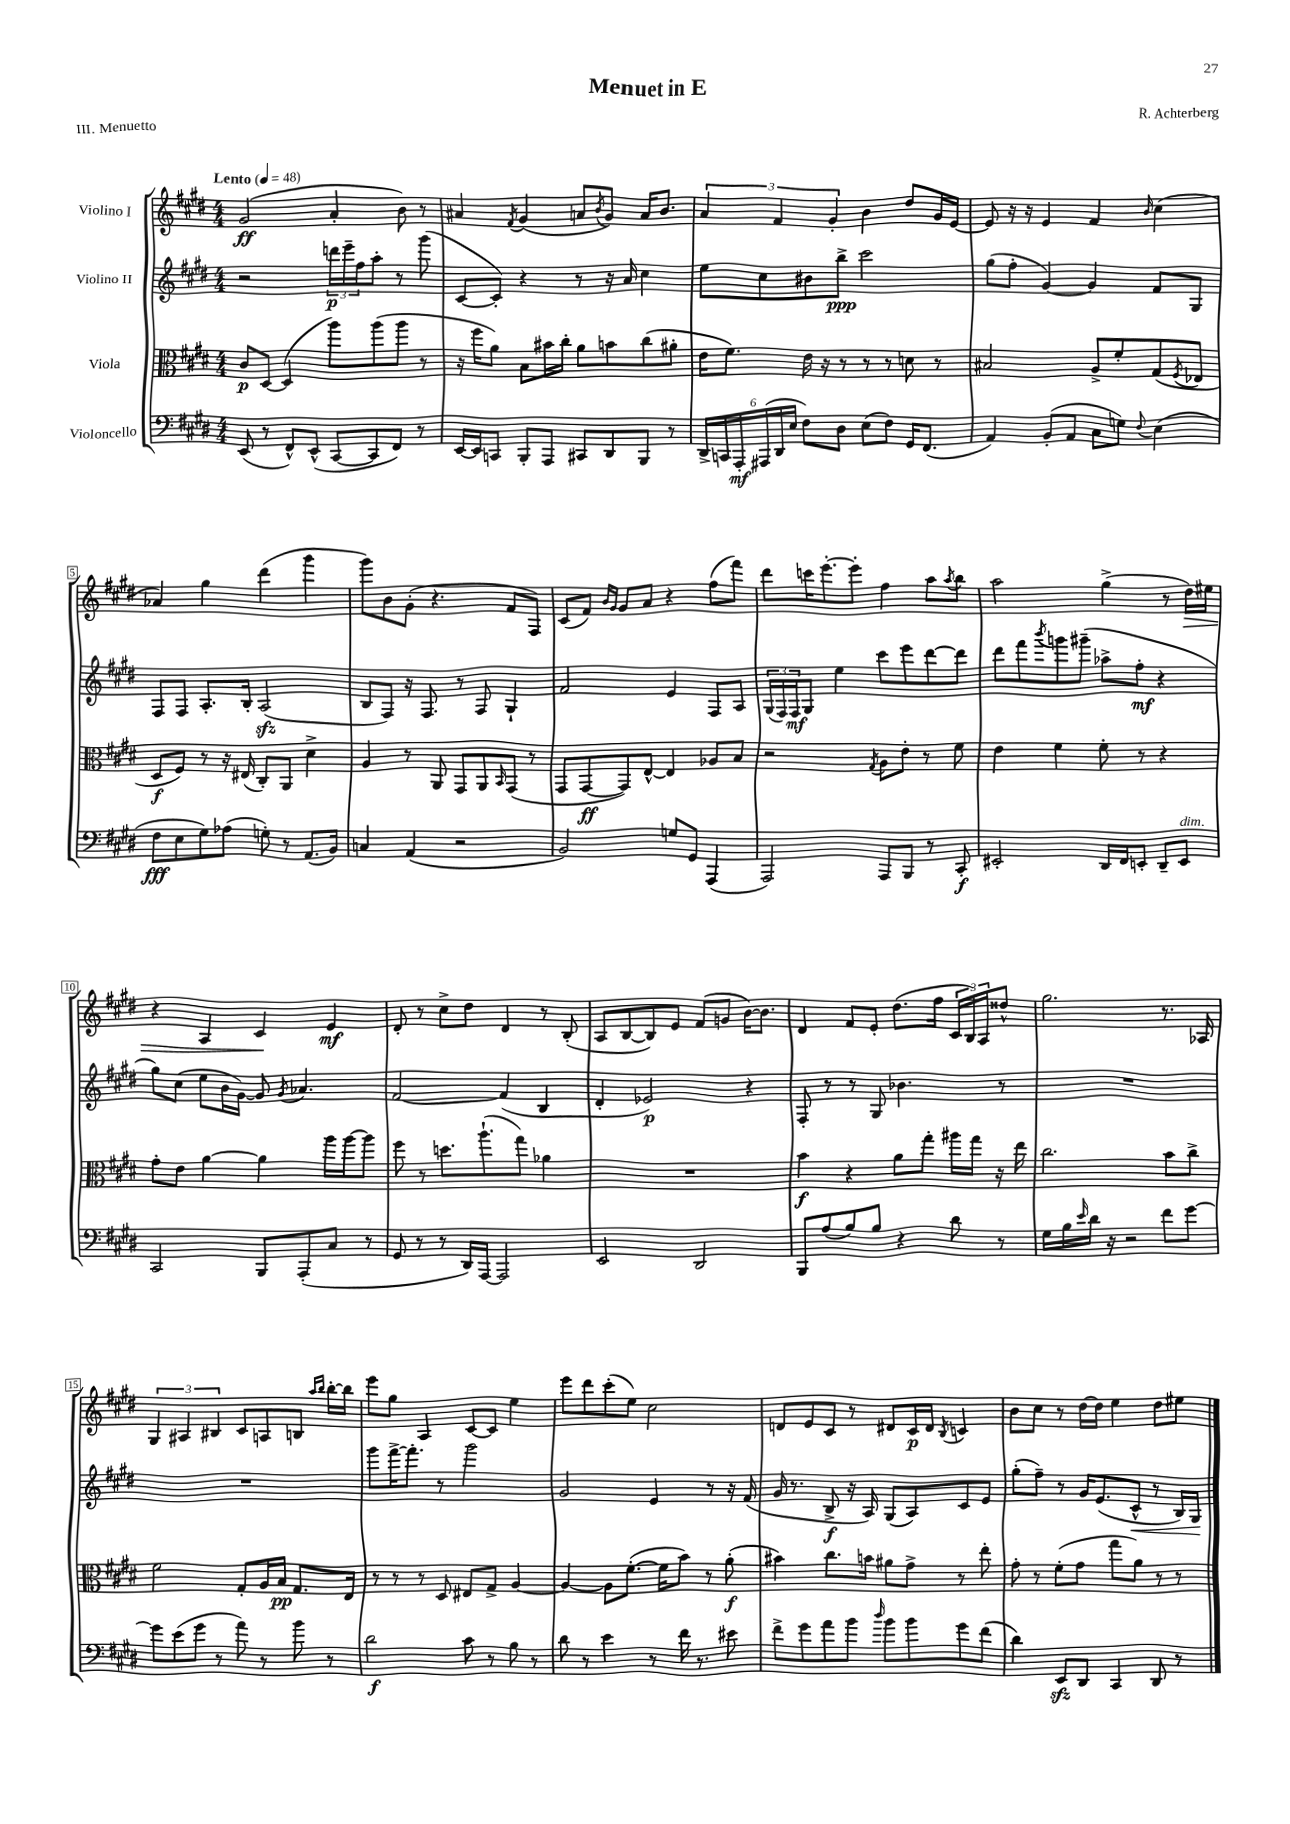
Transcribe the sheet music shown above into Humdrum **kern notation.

**kern	**kern	**kern	**kern
*staff4	*staff3	*staff2	*staff1
*clefF4	*clefC3	*clefG2	*clefG2
*k[f#c#g#d#]	*k[f#c#g#d#]	*k[f#c#g#d#]	*k[f#c#g#d#]
*M4/4	*M4/4	*M4/4	*M4/4
*MM48	*MM48	*MM48	*MM48
(8EE	8c#	2r	(2g#
8r	[8D#	.	.
8FF#^^)	(4D#]	.	.
(8EE^^	.	.	.
[8CC#	8aa)	24ddd	4a'
.	.	24eee~	.
.	.	24ff#	.
8CC#]	(8aa	8aa'	.
8FF#)	8aa	8r	8b)
8r	8r	(8ggg#	8r
=	=	=	=
[16EE	16r	[8c#	4a#
16EE]	16ff#	.	.
8CC	8a)	8c#'])	.
.	.	.	8qf#
8BBB'	8B	4r	(4g#
8AAA	16b#	.	.
.	16cc#'	.	.
8CC#	8a	8r	8a
.	.	.	8qb
8DD#	8b	16r	8g#)
.	.	16a	.
8BBB	(8cc#	4cc#	16a
.	.	.	8.b
8r	8a#'	.	.
=	=	=	=
24DD#^	16e	8ee	6a
24CC	.	.	.
.	8.f#)	.	.
24AAA'	.	.	.
(24AAA#	.	8cc#	.
24DD#	.	.	6f#
24E	.	.	.
8F#)	16e	8b#	.
.	16r	.	.
.	.	.	6g#'
8D#	8r	8bb^	.
(8E	8r	2ccc#	4b
8F#)	8r	.	.
16GG#	8d	.	8dd#
(8.FF#	.	.	.
.	8r	.	16g#
.	.	.	[16e
=	=	=	=
4AA)	2B#	(8gg#	8e]
.	.	8ff#'	16r
.	.	.	16r
(8BB'	.	[4g#)	4e
8AA	.	.	.
8C#	8A^	4g#]	4f#
8G)	8f#'	.	.
8qqF#	.	.	16qqb
(4E	(8G#	8f#	(4cc#
.	8qF#	.	.
.	8E-	8G#	.
=	=	=	=
8F#	8D#	8F#	4a-)
8E	8F#)	8F#	.
8G#)	8r	8.A'	4gg#
(8A-	16r	.	.
.	(16E#	16B'	.
8G')	8C#')	(2A	(4ddd#
8r	8AA	.	.
(8.AA	4d#^	.	4ggg#
16BB)	.	.	.
=	=	=	=
4C	4A	8B	8ggg#)
.	.	8F#)	8b
(4AA	8r	16r	(8g#'
.	.	8.F#	.
.	8AA	.	4.r
2r	8GG#	8r	.
.	8AA	8F#	.
.	16qqBB	.	.
.	(8GG#	4G#`	8f#
.	8r	.	8F#)
=	=	=	=
2BB)	8GG#	2f#	(8c#
.	[8GG#	.	8f#)
.	.	.	16qqb
.	.	.	16qqg#
.	8GG#])	.	8g#
.	[8E^^	.	8a
8G	4E]	4e	4r
8GG#	.	.	.
(4AAA	8A-	8F#	(8ff#
.	8B	8A	8fff#)
=	=	=	=
2AAA)	2r	(24G#	8ddd#
.	.	24F#)	.
.	.	24F#	.
.	.	8G#	16ccc
.	.	.	[8.eee'
.	.	4ee	.
.	.	.	8eee']
.	8qG#	.	.
8AAA	8A	8ccc#	4ff#
8BBB	8e'	8eee	.
8r	8r	[8ddd#	8aa
.	.	.	8qaa
8CC#'	8f#	8ddd#]	8bb
=	=	=	=
2EE#'	4e	8ddd#	2aa
.	.	8fff#	.
.	.	8qbbb	.
.	4f#	8ggg	.
.	.	(8ggg#~	.
16DD#	8f#'	8aa-^	(4gg#^
16FF#	.	.	.
8EE'	8r	8ff#'	.
8DD#~	4r	4r	8r
8EE	.	.	16dd#)
.	.	.	16ee#
=	=	=	=
2CC#	8g#'	8gg#)	4r
.	8e	(8cc#	.
.	[4a	8ee	4A
.	.	16b	.
.	.	[16g#)	.
8BBB	4a]	8g#]	4c#
.	.	8qg#	.
(8AAA'	.	4.a-	.
8C#	16aa	.	4e
.	[16aa	.	.
8r	8aa]	.	.
=	=	=	=
8GG#	8ff#	[2f#	8d#'
8r	8r	.	8r
8r	8.dd	.	8cc#^
16DD#)	.	.	8dd#
[16AAA	(8.aa`	.	.
2AAA]	.	(4f#]	4d#
.	8gg#)	.	.
.	4a-	4B	8r
.	.	.	(8B'
=	=	=	=
2EE	1r	4d#'	8A
.	.	.	[8B
.	.	2e-)	8B])
.	.	.	8e
2DD#	.	.	(8f#
.	.	.	8g
.	.	4r	[16b)
.	.	.	8.b]
=	=	=	=
8BBB	4b	8F#'	4d#
(8A	.	8r	.
8B)	4r	8r	8f#
8B	.	8G#	8e'
4r	8a	4.b-	(8.dd#
.	8gg#'	.	.
.	.	.	16ff#
8d#	16aa#	.	24c#
.	.	.	24B)
.	16gg#	.	.
.	.	.	24A
8r	16r	8r	8dd##^^
.	16ee	.	.
=	=	=	=
16G#	2.cc#	1r	2.gg#
16B	.	.	.
16qqe	.	.	.
16d#	.	.	.
16r	.	.	.
2r	.	.	.
8f#	8b	.	8.r
[8g#	8cc#^	.	.
.	.	.	16A-
=	=	=	=
8g#]	2f#	1r	6G#
(8e	.	.	.
.	.	.	6A#
8g#	.	.	.
.	.	.	6B#
8r	.	.	.
8a)	8G#'	.	8c#
8r	16A	.	8A
.	16B	.	.
8b	8.G#	.	8B
.	.	.	16qqaa
.	.	.	16qqbb
8r	.	.	[16bb'
.	16E	.	16bb]
=	=	=	=
2d#	8r	8ggg#	8eee
.	8r	[16fff#^	8gg#
.	.	8.fff#']	.
.	8r	.	4A
.	8D#	8r	.
8c#	8E#	2ggg#	[8c#
8r	8G#^	.	8c#]
8B	[4A	.	4ee
8r	.	.	.
=	=	=	=
8d#	4A_	2g#	8eee
8r	.	.	8ddd#
4e	8A]	.	(8ccc#'
.	([8.f#'	.	8ee)
8r	.	4e	2cc#
.	16f#]	.	.
16f#	8b)	.	.
8.r	.	.	.
.	8r	8r	.
8e#	(8a'	16r	.
.	.	(16f#	.
=	=	=	=
8f#^	4b#)	16g#	8d
.	.	8.r	.
8g#	.	.	8e
8a	8.cc#	8B^	8c#
8b	.	16r	8r
.	16b	16A)	.
16qqdd#	.	.	.
8b	8a#	(8G#	8d#
8b	8g#^	8A)	16c#
.	.	.	16d#
.	.	.	8qB
8g#	8r	8c#	4c
(8f#	8ee'	8e	.
=	=	=	=
4d#)	8g#'	(8gg#'	8b
.	8r	8ff#~)	8cc#
8EE	(8f#'	8r	8r
8DD#	8g#	16g#	[16dd#
.	.	(8.e	16dd#]
4CC#	8gg#	.	4ee
.	8a)	8c#^^	.
8DD#	8r	8r	8dd#
8r	8r	16B)	8ee#
.	.	16G#	.
==	==	==	==
*-	*-	*-	*-
